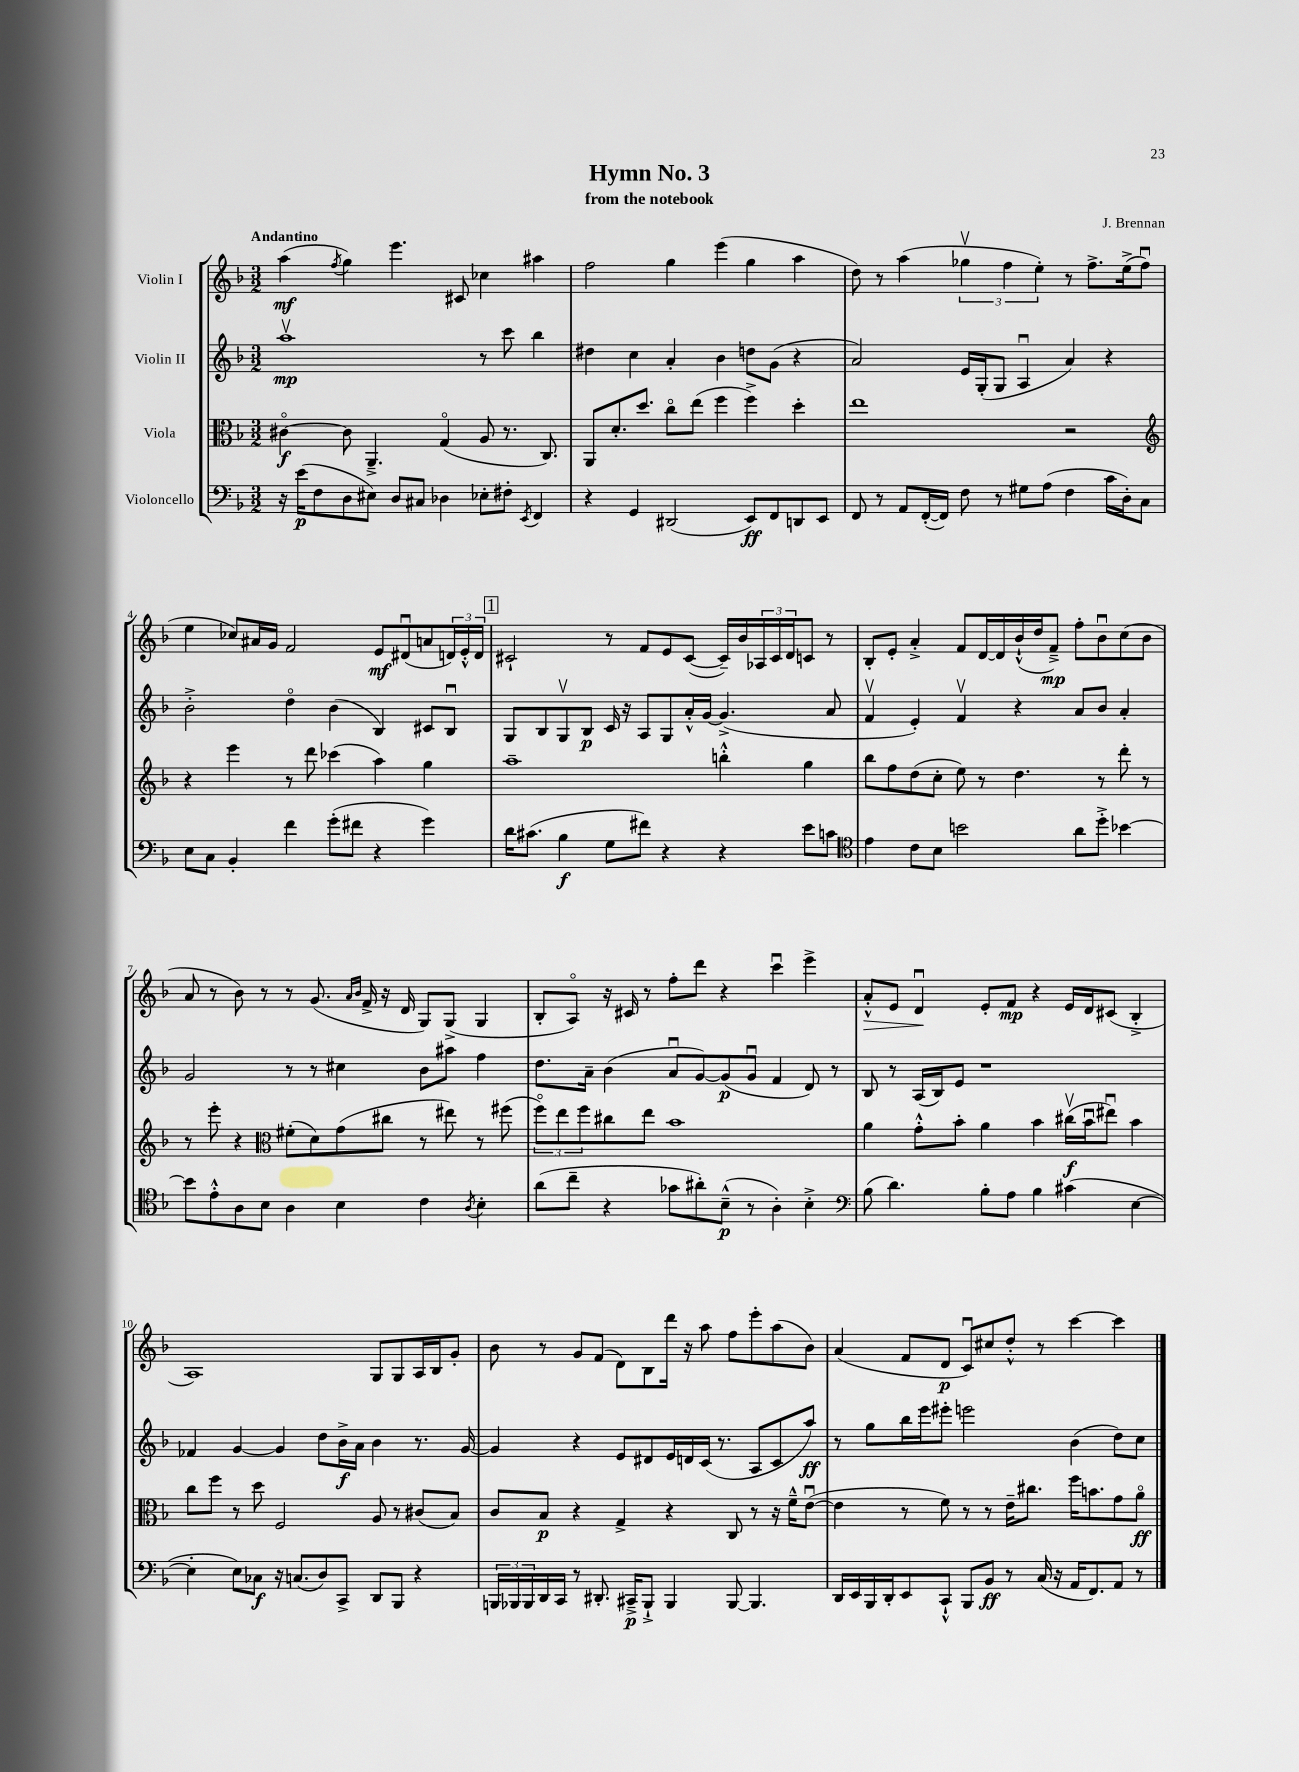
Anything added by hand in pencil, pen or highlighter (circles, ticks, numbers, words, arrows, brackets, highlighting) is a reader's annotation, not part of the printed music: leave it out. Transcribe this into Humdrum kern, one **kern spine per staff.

**kern	**dynam	**kern	**dynam	**kern	**dynam	**kern	**dynam
*part4	*part4	*part3	*part3	*part2	*part2	*part1	*part1
*staff4	*staff4	*staff3	*staff3	*staff2	*staff2	*staff1	*staff1
*I"Violoncello	*	*I"Viola	*	*I"Violin II	*	*I"Violin I	*
*clefF4	*	*clefC3	*	*clefG2	*	*clefG2	*
*k[b-]	*	*k[b-]	*	*k[b-]	*	*k[b-]	*
*M3/2	*	*M3/2	*	*M3/2	*	*M3/2	*
=1	=1	=1	=1	=1	=1	=1	=1
!	!	!	!	!	!	!LO:TX:a:B:t=Andantino	!
16r	.	[4c#X\	f	1aav	mp	(4aa\	mf
(16e\KL	p	.	.	.	.	.	.
8F\	.	.	.	.	.	.	.
.	.	.	.	.	.	8qff/	.
8D\	.	8c#\]	.	.	.	4gg\)	.
8E#X\J)	.	4.AA~^/	.	.	.	.	.
8D/L	.	.	.	.	.	4.eee\	.
8C#X/J	.	.	.	.	.	.	.
4D-X\	.	(4G/	.	.	.	.	.
.	.	.	.	.	.	8c#X/	.
8E-X'\L	.	8A/	.	8r	.	4cc-X\	.
8F#X'\J	.	8.r	.	8ccc\	.	.	.
8qEE/	.	.	.	.	.	.	.
4FF/	.	.	.	4bb-\	.	4aa#X\	.
.	.	8.C/)	.	.	.	.	.
=2	=2	=2	=2	=2	=2	=2	=2
4r	.	8AA/L	.	4dd#X\	.	2ff\	.
.	.	8.d'/	.	.	.	.	.
4GG/	.	.	.	4cc\	.	.	.
.	.	8.dd/J	.	.	.	.	.
(2DD#X/	.	8cc\L	.	4a'/	.	4gg\	.
.	.	(8ee\J	.	.	.	.	.
.	.	4ff\	.	4b-\	.	(4eee\	.
8EE/L)	ff	4ff^\)	.	8ddn\L	.	4gg\	.
8FF/	.	.	.	(8g\J	.	.	.
8DDn/	.	4dd'\	.	4r	.	4aa\	.
8EE/J	.	.	.	.	.	.	.
=3	=3	=3	=3	=3	=3	=3	=3
8FF/	.	1ee	.	2a/)	.	8dd\)	.
8r	.	.	.	.	.	8r	.
8AA/L	.	.	.	.	.	(4aa\	.
([16FF'/L	.	.	.	.	.	.	.
16FF/JJ])	.	.	.	.	.	.	.
8F\	.	.	.	16e/LL	.	6gg-Xv\	.
.	.	.	.	(16G'/J	.	.	.
8r	.	.	.	8G/J	.	.	.
.	.	.	.	.	.	6ff\	.
8G#X\L	.	.	.	4Au/	.	.	.
.	.	.	.	.	.	6ee'\)	.
(8A\J	.	.	.	.	.	.	.
4F\	.	2r	.	4a/)	.	8r	.
.	.	.	.	.	.	8.ff^\L	.
16c\LL	.	.	.	4r	.	.	.
16D'\J)	.	.	.	.	.	(16ee^\k	.
8C\J	.	.	.	.	.	8ffu\J	.
!!LO:LB:g=z
=4	=4	=4	=4	=4	=4	=4	=4
*	*	*clefG2	*	*	*	*	*
8E\L	.	4r	.	2b-'^\	.	4ee\	.
8C\J	.	.	.	.	.	.	.
4BB-'/	.	4eee\	.	.	.	8cc-X/L)	.
.	.	.	.	.	.	16a#X/L	.
.	.	.	.	.	.	16g/JJ	.
4f\	.	8r	.	4dd\	.	2f/	.
.	.	8ddd\	.	.	.	.	.
(8g'\L	.	(4ccc-X\	.	(4b-\	.	.	.
8f#X\J	.	.	.	.	.	.	.
4r	.	4aa\)	.	4B-/)	.	8e/L	mf
.	.	.	.	.	.	(8d#Xu/	.
4g\)	.	4gg\	.	8c#X/L	.	8an/	.
.	.	.	.	8B-u/J	.	24dn/L)	.
.	.	.	.	.	.	24e'^^/	.
.	.	.	.	.	.	24d/JJ	.
!!LO:REH:place=s1:t=1
=5	=5	=5	=5	=5	=5	=5	=5
16d\KL	.	1aa~	.	8G/L	.	2c#X`/	.
(8.c#X\J	.	.	.	.	.	.	.
.	.	.	.	8B-/	.	.	.
4B-\	f	.	.	8Gv/	.	.	.
.	.	.	.	8B-/J	p	.	.
8G\L	.	.	.	16c/	.	8r	.
.	.	.	.	16r	.	.	.
8f#X\J)	.	.	.	8A/L	.	8f/L	.
4r	.	.	.	8G/	.	8e/	.
.	.	.	.	16a'^^/L	.	([8c#/J	.
.	.	.	.	[16g/JJ	.	.	.
4r	.	4bbn'^^\	.	(4.g^/]	.	16c#~/LL])	.
.	.	.	.	.	.	16b-/	.
.	.	.	.	.	.	24A-X/	.
.	.	.	.	.	.	24c#/	.
.	.	.	.	.	.	24d/J	.
8e\L	.	4gg\	.	.	.	8cn/J	.
8cn\J	.	.	.	8a/	.	8r	.
=6	=6	=6	=6	=6	=6	=6	=6
*clefC4	*	*	*	*	*	*	*
4e\	.	8bb-\L	.	4fv/	.	8B-'/L	.
.	.	8ff\	.	.	.	8e'/J	.
8c\L	.	(8dd\	.	4e'/)	.	4a'^/	.
8B-\J	.	8cc'\J	.	.	.	.	.
2bn\	.	8ee\)	.	4fv/	.	8f/L	.
.	.	8r	.	.	.	[16d/L	.
.	.	.	.	.	.	16d/]	.
.	.	4.dd\	.	4r	.	(16b-`^^/	.
.	.	.	.	.	.	16dd/J	.
.	.	.	.	.	.	8f~^/J)	mp
8a\L	.	.	.	8a/L	.	8ff'\L	.
8dd'^\J	.	8r	.	8b-/J	.	8b-u\	.
[4b-X\	.	8ddd'\	.	4a'/	.	(8cc\	.
.	.	8r	.	.	.	8b-\J	.
!!LO:LB:g=z
=7	=7	=7	=7	=7	=7	=7	=7
8b-\L]	.	8r	.	2g/	.	8a/	.
8e'^^\	.	8eee'\	.	.	.	8r	.
8A\	.	4r	.	.	.	8b-\)	.
8B-\J	.	.	.	.	.	8r	.
*	*	*clefC3	*	*	*	*	*
4A\	.	(8f#X'\L	.	8r	.	8r	.
.	.	8d\)	.	8r	.	(8.g/	.
4B-\	.	(8g\	.	4cc#X\	.	.	.
.	.	.	.	.	.	16qqa/LL	.
.	.	.	.	.	.	16qqb-/JJ	.
.	.	.	.	.	.	16f^/	.
.	.	8cc#X\J	.	.	.	16r	.
.	.	.	.	.	.	16d/	.
4c\	.	8r	.	8b-\L	.	8G/L)	.
.	.	8ee#X\)	.	8aa#X\J	.	(8G^/J	.
8qA/	.	.	.	.	.	.	.
4B-'\	.	8r	.	4ff\	.	4G/	.
.	.	(8ff#X\	.	.	.	.	.
=8	=8	=8	=8	=8	=8	=8	=8
(8a\L	.	12ff\L)	.	8.dd\L	.	8B-'/L	.
.	.	12ee\	.	.	.	.	.
8cc~\J	.	.	.	.	.	8A/J)	.
.	.	12ff\	.	.	.	.	.
.	.	.	.	16a~\Jk	.	.	.
4r	.	8cc#X\	.	(4b-\	.	16r	.
.	.	.	.	.	.	16c#X/	.
.	.	8ee\J	.	.	.	8r	.
8g-X\L	.	1b-	.	8au/L	.	8ff'\L	.
8a#X'\)	.	.	.	[8g/)	.	8ddd\J	.
(8B-~^^\J	p	.	.	(8g/]	p	4r	.
8r	.	.	.	8gu/J	.	.	.
4A'\)	.	.	.	4f/	.	4cccu\	.
4B-'^\	.	.	.	8d/)	.	4eee^\	.
.	.	.	.	8r	.	.	.
=9	=9	=9	=9	=9	=9	=9	=9
*clefF4	*	*	*	*	*	*	*
!	!	!	!	!	!	!	!LO:HP:b
(8B-\	.	4a\	.	8B-/	.	8a'^^/L	>
4.d\)	.	.	.	8r	.	8e/J	.
.	.	8g'^^\L	.	(16A/LL	.	4du/	.
.	.	.	.	16B-/J)	.	.	.
.	.	8b-'\J	.	8e/J	.	.	.
8B-'\L	.	4a\	.	1r	.	8e'/L	]
8A\J	.	.	.	.	.	8f/J	mp
4B-\	.	4b-\	.	.	.	4r	.
(4c#X\	.	(16cc#Xv\LL	f	.	.	16e/LL	.
.	.	16b-u\J	.	.	.	16d/J	.
.	.	8ee#Xu\J)	.	.	.	(8c#X/J	.
[4E\	.	4b-\	.	.	.	4B-'^/	.
!!LO:LB:g=z
=10	=10	=10	=10	=10	=10	=10	=10
4E'\]	.	8cc\L	.	4f-X/	.	1A)	.
.	.	8ff\J	.	.	.	.	.
8E\L)	.	8r	.	[4g/	.	.	.
8C-X\J	f	8dd\	.	.	.	.	.
16r	.	2F/	.	4g/]	.	.	.
(8.Cn/L	.	.	.	.	.	.	.
8D/)	.	.	.	8dd\L	.	.	.
8CC^/J	.	.	.	16b-^\L	f	.	.
.	.	.	.	16a\JJ	.	.	.
8DD/L	.	8A/	.	4b-\	.	8G/L	.
8BBB-/J	.	8r	.	.	.	8G/	.
4r	.	(8c#X/L	.	8.r	.	16A/L	.
.	.	.	.	.	.	16B-/J	.
.	.	8B-/J)	.	.	.	8g'/J	.
.	.	.	.	[16g/	.	.	.
=11	=11	=11	=11	=11	=11	=11	=11
24BBBn/LL	.	8c/L	.	4g/]	.	8b-\	.
24BBB-X/	.	.	.	.	.	.	.
24BBB-/	.	.	.	.	.	.	.
16DD/	.	8B-/J	p	.	.	8r	.
16CC/JJ	.	.	.	.	.	.	.
8r	.	4r	.	4r	.	8g/L	.
8.DD#X'/	.	.	.	.	.	(8f/J	.
.	.	4G^/	.	8e/L	.	8d\L)	.
16CC#X~^/KL	p	.	.	.	.	.	.
8BBB-`^/J	.	.	.	8d#X/	.	8B-\	.
4BBB-/	.	4r	.	16e/L	.	16ddd\Jk	.
.	.	.	.	16dn/	.	16r	.
.	.	.	.	(16c/JJ	.	8aa\	.
.	.	.	.	8.r	.	.	.
[8BBB-/	.	8C/	.	.	.	8ff\L	.
4.BBB-/]	.	8r	.	8A/L	.	8eee'\	.
.	.	16r	.	8c/	.	(8aa\	.
.	.	16f~^^\KL	.	.	.	.	.
.	.	([8eu\J	.	8aa/J)	ff	8b-\J)	.
=12	=12	=12	=12	=12	=12	=12	=12
16DD/LL	.	4e\]	.	8r	.	(4a/	.
16EE/	.	.	.	.	.	.	.
16BBB-/	.	.	.	8gg\L	.	.	.
16DD'/J	.	.	.	.	.	.	.
8EE/	.	8r	.	16bb-\L	.	8f/L	.
.	.	.	.	16eee\J	.	.	.
8CC`^^/J	.	8f\)	.	8eee#X'\J	.	8d/J	p
8BBB-/L	.	8r	.	2eeen\	.	8cu/L)	.
8BB-/J	ff	8r	.	.	.	8cc#X/	.
8r	.	16e~\KL	.	.	.	8dd'^^/J	.
.	.	8.cc#X\J	.	.	.	.	.
(16C/	.	.	.	.	.	8r	.
16r	.	.	.	.	.	.	.
16AA/KL	.	16ff\KL	.	(4b-\	.	[4ccc\	.
8.FF/)	.	8.bn\	.	.	.	.	.
8AA/J	.	8g\	.	8dd\L)	.	4ccc\]	.
8r	.	8a\J	ff	8cc\J	.	.	.
==	==	==	==	==	==	==	==
*-	*-	*-	*-	*-	*-	*-	*-
